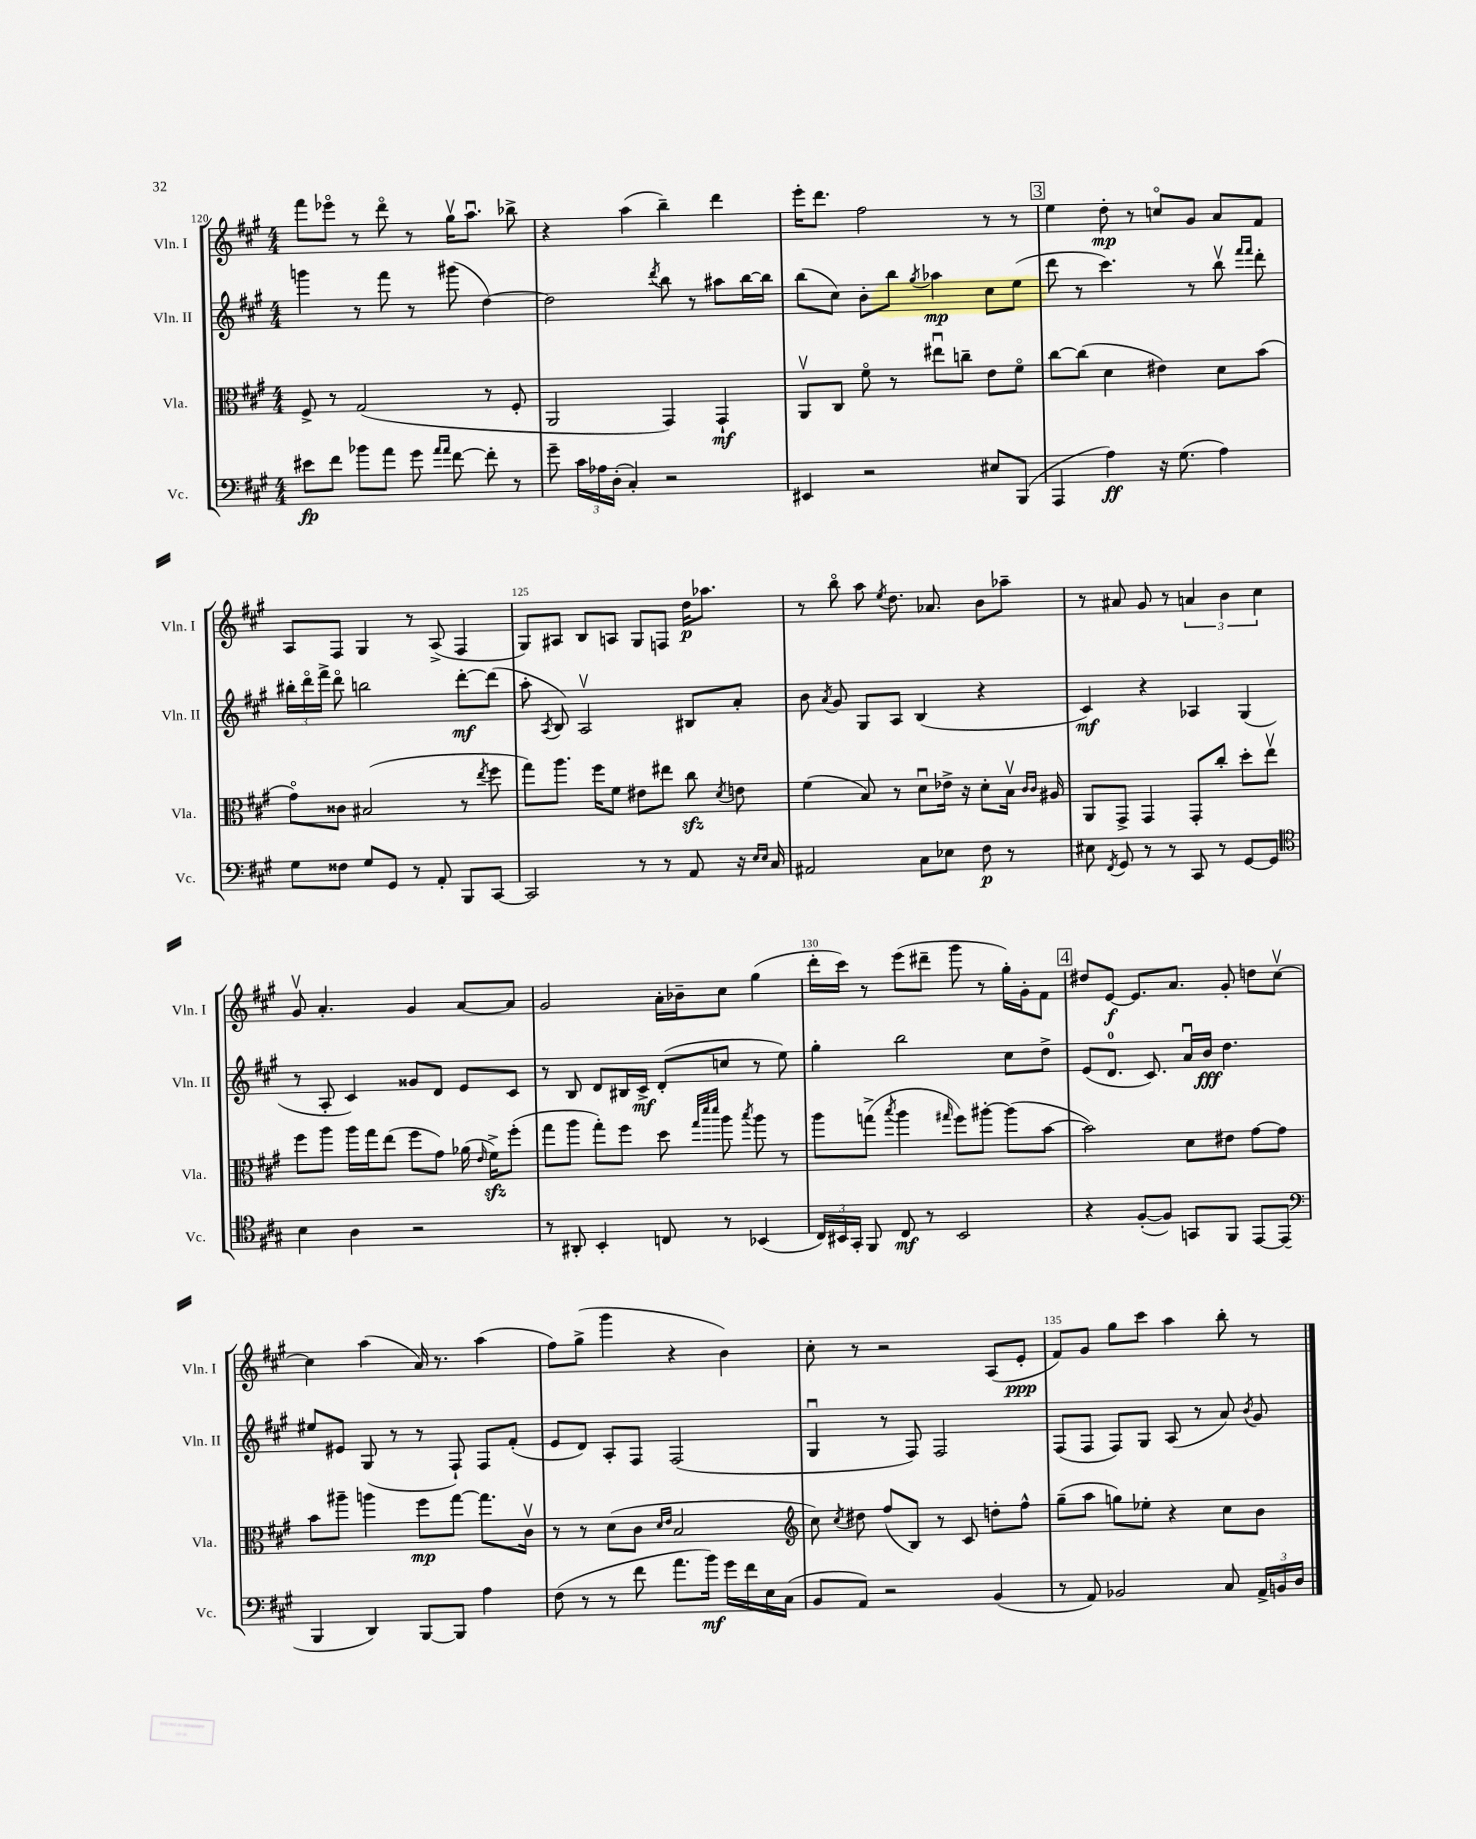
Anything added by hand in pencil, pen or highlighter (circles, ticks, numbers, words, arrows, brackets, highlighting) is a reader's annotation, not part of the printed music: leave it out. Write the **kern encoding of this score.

**kern	**dynam	**kern	**dynam	**kern	**dynam	**kern	**dynam
*part4	*part4	*part3	*part3	*part2	*part2	*part1	*part1
*staff4	*staff4	*staff3	*staff3	*staff2	*staff2	*staff1	*staff1
*I"Vc.	*	*I"Vla.	*	*I"Vln. II	*	*I"Vln. I	*
*I'Vc.	*	*I'Vla.	*	*I'Vln. II	*	*I'Vln. I	*
*clefF4	*	*clefC3	*	*clefG2	*	*clefG2	*
*k[f#c#g#]	*	*k[f#c#g#]	*	*k[f#c#g#]	*	*k[f#c#g#]	*
*M4/4	*	*M4/4	*	*M4/4	*	*M4/4	*
=120	=120	=120	=120	=120	=120	=120	=120
8e#X\L	fp	8F#^/	.	4gggn\	.	8fff#\L	.
8f#\J	.	8r	.	.	.	8eee-X\J	.
8b-X\L	.	(2G#/	.	8r	.	8r	.
8a\J	.	.	.	8fff#\	.	8ddd\	.
8g#\	.	.	.	8r	.	8r	.
16qqa/LL	.	.	.	.	.	.	.
16qqa/JJ	.	.	.	.	.	.	.
[8f#\	.	.	.	(8ggg#X\	.	16gg#v\KL	.
.	.	.	.	.	.	8.aau\J	.
8f#'\]	.	8r	.	[4dd\)	.	.	.
8r	.	8F#'/	.	.	.	8bb-X^\	.
=121	=121	=121	=121	=121	=121	=121	=121
8g#~\	.	2AA/	.	2dd\]	.	4r	.
24c#\LL	.	.	.	.	.	.	.
24A-X\	.	.	.	.	.	.	.
(24D'\JJ	.	.	.	.	.	.	.
4C#'/)	.	.	.	.	.	(4aa\	.
.	.	.	.	8qddd/	.	.	.
2r	.	4GG#/)	.	8bb\	.	4bb~\)	.
.	.	.	.	8r	.	.	.
.	.	4GG#`/	mf	8aa#X\L	.	4ddd\	.
.	.	.	.	[16bb\L	.	.	.
.	.	.	.	16bb\JJ]	.	.	.
=122	=122	=122	=122	=122	=122	=122	=122
4EE#X/	.	8AAv/L	.	(8bb\L	.	16eee'\KL	.
.	.	.	.	.	.	8.ddd\J	.
.	.	8C#/J	.	8cc#\J)	.	.	.
2r	.	8f#\	.	8b'\L	.	2ff#\	.
.	.	8r	.	8bb\J	.	.	.
.	.	.	.	8qgg#/	.	.	.
.	.	8ee#Xu\L	.	4aa-X\	mp	.	.
.	.	8ccn~\J	.	.	.	.	.
8E#X/L	.	8e\L	.	8cc#\L	.	8r	.
(8BBB/J	.	8f#\J	.	(8ee\J	.	8r	.
!!LO:REH:place=s1:t=3
=123	=123	=123	=123	=123	=123	=123	=123
4AAA/	.	[8cc#\L	.	8ddd\	.	4ee\	.
.	.	(8cc#\J]	.	8r	.	.	.
4A\)	ff	4d\	.	4.ccc#\)	.	8dd'\	mp
.	.	.	.	.	.	8r	.
16r	.	4e#X\)	.	.	.	8ccn/L	.
(8.G#\	.	.	.	.	.	.	.
.	.	.	.	8r	.	8g#/J	.
4A\)	.	8d\L	.	8bbv\	.	8a/L	.
.	.	.	.	16qqfff#/LL	.	.	.
.	.	.	.	16qqfff#/JJ	.	.	.
.	.	(8b\J	.	8ddd'\	.	8f#/J	.
!!LO:LB:g=z
=124	=124	=124	=124	=124	=124	=124	=124
8G#\L	.	8g#\L)	.	24bb#X'\LL	.	8A/L	.
.	.	.	.	24ddd\	.	.	.
.	.	.	.	24fff#^\JJ	.	.	.
8F##X\J	.	8c##X\J	.	8ddd\	.	8F#/J	.
8G#/L	.	(2B#X/	.	2bbn\	.	4G#/	.
8GG#/J	.	.	.	.	.	.	.
8r	.	.	.	.	.	8r	.
8AA'/	.	.	.	.	.	(8A^/	.
8BBB/L	.	8r	.	[8ddd'\L	mf	4F#/	.
.	.	8qee/	.	.	.	.	.
[8CC#/J	.	8ff#\	.	(8ddd\J]	.	.	.
=125	=125	=125	=125	=125	=125	=125	=125
2CC#/]	.	8gg#\L)	.	8aa'\	.	8G#/L)	.
.	.	.	.	8qA/	.	.	.
.	.	8.aa\J	.	8B/)	.	8A#X/J	.
.	.	.	.	2Av/	.	8B/L	.
.	.	16ff#\KL	.	.	.	.	.
.	.	8f#\J	.	.	.	8An/J	.
8r	.	8e#X\L	.	.	.	8G#/L	.
8r	.	8ee#X\J	.	.	.	8Fn/J	.
8AA/	.	8cc#zz\	.	8B#X/L	.	16dd\KL	p
.	.	.	.	.	.	8.aa-X\J	.
.	.	8qd/	.	.	.	.	.
16r	.	8en\	.	8a'/J	.	.	.
16qqE/LL	.	.	.	.	.	.	.
16qqE/JJ	.	.	.	.	.	.	.
16C#/	.	.	.	.	.	.	.
=126	=126	=126	=126	=126	=126	=126	=126
2AA#X/	.	(4f#\	.	8b\	.	8r	.
.	.	.	.	8qa/	.	.	.
.	.	.	.	8g#/	.	8bb\	.
.	.	8B/)	.	8G#/L	.	8aa\	.
.	.	.	.	.	.	8qee/	.
.	.	8r	.	8A/J	.	8.dd\	.
8C#\L	.	8du\L	.	(4B/	.	.	.
.	.	.	.	.	.	8.a-X/	.
8E-X\J	.	16e-X^\Jk	.	.	.	.	.
.	.	16r	.	.	.	.	.
8F#\	p	8d'\L	.	4r	.	8b\L	.
8r	.	16Bv\Jk	.	.	.	8aa-X~\J	.
.	.	16qqc#/LL	.	.	.	.	.
.	.	16qqc#/JJ	.	.	.	.	.
.	.	16A#X/	.	.	.	.	.
=127	=127	=127	=127	=127	=127	=127	=127
8E#X\	.	8AA/L	.	4c#/)	mf	8r	.
8qFF#/	.	.	.	.	.	.	.
8GG#/	.	8GG#^/J	.	.	.	8a#X/	.
8r	.	4GG#/	.	4r	.	8g#/	.
8r	.	.	.	.	.	8r	.
8CC#/	.	8GG#'/L	.	4A-X/	.	6an/	.
8r	.	8cc#'/J	.	.	.	.	.
.	.	.	.	.	.	6b\	.
[8GG#/L	.	8dd'\L	.	(4G#/	.	.	.
.	.	.	.	.	.	6cc#\	.
8GG#/J]	.	8eev\J	.	.	.	.	.
!!LO:LB:g=z
=128	=128	=128	=128	=128	=128	=128	=128
*clefC4	*	*	*	*	*	*	*
4B\	.	8ff#\L	.	8r	.	8g#v/	.
.	.	8aa\J	.	8A'/	.	4.a'/	.
4A\	.	16aa\LL	.	4c#/)	.	.	.
.	.	16gg#\J	.	.	.	.	.
.	.	(8ee\J	.	.	.	.	.
2r	.	8ff#\L	.	8g##X/L	.	4g#/	.
.	.	8g#\J)	.	8d/J	.	.	.
.	.	(16a-X\	.	8e/L	.	[8a/L	.
.	.	16qqe/	.	.	.	.	.
.	.	16f#zz^\KL)	.	.	.	.	.
.	.	(8ff#'\J	.	8c#/J	.	8a/J]	.
=129	=129	=129	=129	=129	=129	=129	=129
8r	.	8gg#\L	.	8r	.	2g#/	.
8AA#X'/	.	8aa\J	.	8B/	.	.	.
4BB'/	.	8gg#'\L)	.	8d/L	.	.	.
.	.	8ff#\J	.	16B#X/L	.	.	.
.	.	.	.	16c#^/JJ	mf	.	.
8Cn/	.	8dd\	.	(8d'/L	.	16a'\LL	.
.	.	.	.	.	.	16b-X~\J	.
.	.	32qqgg#/LLL	.	.	.	.	.
.	.	32qqddd/	.	.	.	.	.
.	.	32qqddd/JJJ	.	.	.	.	.
8r	.	8aa\	.	8ccn/J	.	8cc#\J	.
.	.	8qbb/	.	.	.	.	.
(4BB-X/	.	8aa\	.	8r	.	(4gg#\	.
.	.	8r	.	8ee\)	.	.	.
=130	=130	=130	=130	=130	=130	=130	=130
24C#/LL)	.	8aa\L	.	4gg#'\	.	16ddd'\LL	.
24BB#X/	.	.	.	.	.	.	.
.	.	.	.	.	.	16ccc#\JJ)	.
24GG#'/JJ	.	.	.	.	.	.	.
8FF#/	.	(8ggn^\J	.	.	.	8r	.
.	.	8qbb/	.	.	.	.	.
8C#/	mf	4aa\	.	2bb\	.	(8eee\L	.
8r	.	.	.	.	.	8ddd#X~\J	.
.	.	16qqgg#X/	.	.	.	.	.
2BB#/	.	8ff#\L)	.	.	.	8ggg#\	.
.	.	[8aa#X'\J	.	.	.	8r	.
.	.	(8aa#\L]	.	8cc#\L	.	16gg#'\LL)	.
.	.	.	.	.	.	16g#'\J	.
.	.	[8b\J	.	8dd^\J	.	8f#\J	.
!!LO:REH:place=s1:t=4
=131	=131	=131	=131	=131	=131	=131	=131
4r	.	2b\])	.	(8e/L	.	8dd#X/L	.
.	.	.	.	8.d/J	.	[8e/J	f
([8F#'/L	.	.	.	.	.	8.e/L]	.
.	.	.	.	8.c#/)	.	.	.
8F#/J])	.	.	.	.	.	.	.
.	.	.	.	.	.	8.a/J	.
8GGn/L	.	8d\L	.	16au/LL	.	.	.
.	.	.	.	16b/JJ	fff	.	.
8FF#/J	.	8e#X\J	.	4.dd\	.	8g#'/	.
[8EE/L	.	[8g#\L	.	.	.	8ddn\L	.
(8EE/J]	.	8g#\J]	.	.	.	[8cc#v\J	.
!!LO:LB:g=z
=132	=132	=132	=132	=132	=132	=132	=132
*clefF4	*	*	*	*	*	*	*
4BBB/	.	8b\L	.	8ee#X/L	.	4cc#\]	.
.	.	8aa#X~\J	.	8e#X/J	.	.	.
4DD/)	.	4aan\	.	(8G#/	.	(4aa\	.
.	.	.	.	8r	.	.	.
[8BBB/L	.	8ff#\L	mp	8r	.	16a/)	.
.	.	.	.	.	.	8.r	.
8BBB/J]	.	[8gg#\J	.	8F#`/)	.	.	.
4A\	.	8.gg#\L]	.	8F#/L	.	(4aa\	.
.	.	.	.	(8f#'/J	.	.	.
.	.	16c#v\Jk	.	.	.	.	.
=133	=133	=133	=133	=133	=133	=133	=133
(8F#\	.	8r	.	8e/L	.	8ff#\L)	.
8r	.	8r	.	8d/J)	.	(8gg#^\J	.
8r	.	(8d\L	.	8A'/L	.	4ggg#\	.
8f#\	.	8c#\J	.	8F#/J	.	.	.
.	.	16qqd/LL	.	.	.	.	.
.	.	16qqe/JJ	.	.	.	.	.
8.a\L	.	2B/	.	(2F#/	.	4r	.
16b\Jk)	mf	.	.	.	.	.	.
16g#\LL	.	.	.	.	.	4b\)	.
16f#\	.	.	.	.	.	.	.
16E\	.	.	.	.	.	.	.
(16C#\JJ	.	.	.	.	.	.	.
=134	=134	=134	=134	=134	=134	=134	=134
*	*	*clefG2	*	*	*	*	*
8BB/L	.	8cc#\)	.	4G#u/	.	8cc#'\	.
.	.	8qcc#/	.	.	.	.	.
8AA/J)	.	8dd#X\	.	.	.	8r	.
2r	.	(8ff#/L	.	8r	.	2r	.
.	.	8B/J)	.	8F#/)	.	.	.
.	.	8r	.	2F#/	.	.	.
.	.	8c#/	.	.	.	.	.
(4BB/	.	8ddn'\L	.	.	.	(8A/L	.
.	.	8ff#^^\J	.	.	.	8e'/J	ppp
=135	=135	=135	=135	=135	=135	=135	=135
8r	.	(8gg#~\L	.	(8F#/L	.	8f#/L)	.
8AA/)	.	8aa\J	.	8F#/J	.	8g#/J	.
2BB-X/	.	8ggn\L)	.	8F#/L)	.	8gg#\L	.
.	.	8ee-X'\J	.	8G#/J	.	8ccc#\J	.
.	.	4r	.	(8A/	.	4aa\	.
.	.	.	.	8r	.	.	.
8C#/	.	8cc#\L	.	8a/)	.	8bb'\	.
.	.	.	.	8qb/	.	.	.
24AA^/LL	.	8b\J	.	8g#/	.	8r	.
24BBn/	.	.	.	.	.	.	.
24D/JJ	.	.	.	.	.	.	.
==	==	==	==	==	==	==	==
*-	*-	*-	*-	*-	*-	*-	*-
